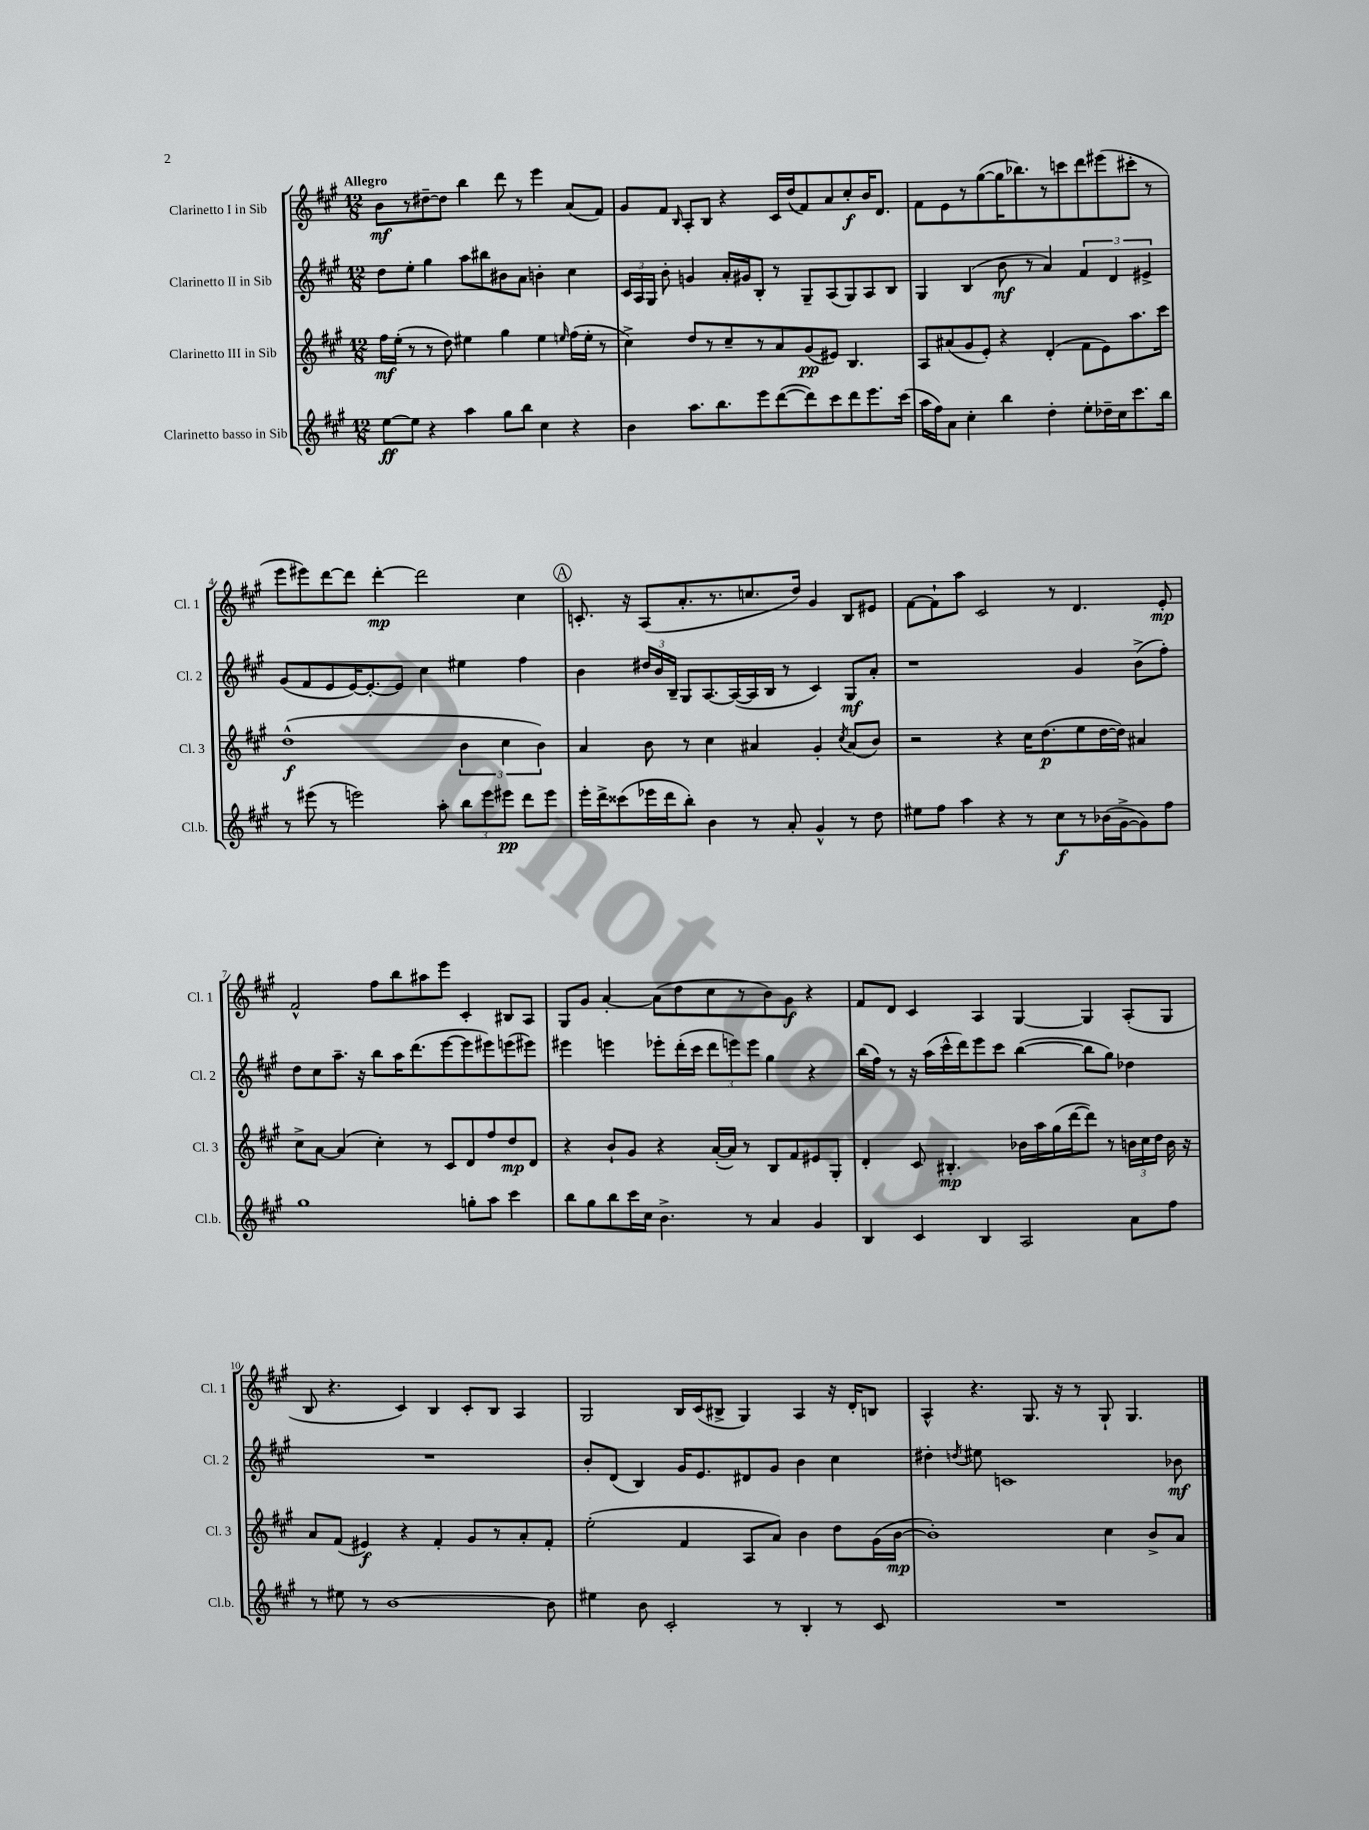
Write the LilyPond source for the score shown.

<<
\new StaffGroup <<
\new Staff = "s0" \with { instrumentName = "Clarinetto I in Sib" shortInstrumentName = "Cl. 1" } {
    \clef treble \key a \major \numericTimeSignature \time 12/8 \tempo "Allegro"
    \autoBeamOff b'8[\mf r8 dis''8~-- dis''8] b''4 d'''8 r8 e'''4 a'8[( fis'8]) |
    gis'8[ fis'8] \grace { b16 } a8[-. b8] r4 cis'16[ d''16( fis'8) a'8 cis''8-.\f b'16 d'8.] |
    fis'8[ e'8 r8 gis''8~( gis''16 bes''8.) r8 c'''8 d'''8 eis'''8( cis'''8]-. r8 |
    e'''8[ eis'''8) d'''8~ d'''8] d'''4~-.\mp d'''2 cis''4 |
    \mark \markup { \circle "A" } c'8.-. r16 a8[( a'8.-. r8. c''8. d''16]) gis'4 b8[ eis'8] |
    fis'8[~ fis'8-! a''8] cis'2 r8 d'4. e'8-.\mp |
    fis'2-^ fis''8[ b''8 ais''8 e'''8] cis'4-. bis8[ a8] |
    gis8[ gis'8] a'4~-. a'8[( d''8 cis''8 r8 b'8) gis'8]\f r4 |
    fis'8[ d'8] cis'4 a4 gis4~ gis4 a8[-.( gis8] |
    b8 r4. cis'4) b4 cis'8[-. b8] a4 |
    gis2 b16[ cis'16( bis8]-> gis4) a4 r16 d'16[-. b8] |
    a4-^ r4. gis8. r16 r8 gis8-! gis4. \bar "|." |
}
\new Staff = "s1" \with { instrumentName = "Clarinetto II in Sib" shortInstrumentName = "Cl. 2" } {
    \clef treble \key a \major \numericTimeSignature \time 12/8
    \autoBeamOff d''8[ e''8]-. gis''4 a''8[ bis''8 bis'8 a'8] b'4-. cis''4 |
    \tuplet 3/2 { cis'16[ a16 gis16] } b'8-. g'4 a'16[-. gis'16 b8]-. r8 gis8[-- a8( gis8) a8 b8] |
    gis4 b4( b'8\mf r8 a'4) \tuplet 3/2 { fis'4 d'4 eis'4-> } |
    gis'8[( fis'8 e'8 e'16~) e'8.~-. e'8] cis''4 eis''4 fis''4 |
    \mark \markup { \circle "A" } b'4 \tuplet 3/2 { dis''16[ b'16 b16]-- } gis8[ a8.~ a16~( a16 b16] r8 cis'4) gis8[\mf a'8]-. |
    r1 gis'4 b'8[->( fis''8]-.) |
    d''8[ cis''8 a''8.]-- r16 b''8[ a''16 d'''8.( e'''8~ e'''8 eis'''8) e'''8( eis'''8]) |
    eis'''4 e'''4 ees'''8[-. d'''16-.( cis'''16] \tuplet 3/2 { d'''8[ e'''8) e'''8] } gis''4 r4 |
    b''16[( fis''16]) r8 r16 a''16[( cis'''16-^ d'''16) e'''8 cis'''8] b''4~( b''8[ gis''8]) des''4 |
    R1. |
    b'8[-. d'8]( b4) gis'16[ e'8. dis'8 gis'8] b'4 cis''4 |
    dis''4-. \acciaccatura { d''8 } eis''8 c'1 bes'8\mf \bar "|." |
}
\new Staff = "s2" \with { instrumentName = "Clarinetto III in Sib" shortInstrumentName = "Cl. 3" } {
    \clef treble \key a \major \numericTimeSignature \time 12/8
    \autoBeamOff fis''16[\mf e''16]-.( r8 r8 d''8) eis''4 gis''4 eis''4 \grace { e''16 } fis''16[( e''16]-. r8 |
    cis''4->) d''8[ r8 cis''8-- r8 a'8 gis'8\pp( eis'8]) b4. |
    a8[ ais'8( gis'8 e'8]-.) r4 d'4-.( fis'8[ e'8) a''8. cis'''16] |
    d''1-^\f( \tuplet 3/2 { b'4 cis''4 b'4) } |
    \mark \markup { \circle "A" } a'4 b'8 r8 cis''4 ais'4 gis'4-. \acciaccatura { cis''8 } ais'8[( b'8]) |
    r2 r4 cis''16[ d''8.\p( e''8 d''16~ d''16]) ais'4 |
    cis''8[-> a'8]~ a'4( cis''4-.) r8 cis'8[ d'8 fis''8 d''8\mp d'8] |
    r4 b'8[-! gis'8] r4 a'16[~-.( a'16]) r8 b8[ fis'8 eis'8 gis8]-. |
    d'4-. cis'8 bis4.-.\mp bes'16[ a''16 gis''16( d'''16~ d'''8]) r8 \tuplet 3/2 { b'16[ cis''16 d''16] } b'16 r16 |
    a'8[ fis'8]( eis'4\f) r4 fis'4-. gis'8[ r8 a'8-. fis'8]-. |
    e''2-.( fis'4 a8[ a'8]) b'4 d''8[ gis'16( b'16]~\mp |
    b'1-.) cis''4 b'8[-> a'8] \bar "|." |
}
\new Staff = "s3" \with { instrumentName = "Clarinetto basso in Sib" shortInstrumentName = "Cl.b." } {
    \clef treble \key a \major \numericTimeSignature \time 12/8
    \autoBeamOff e''8[~\ff e''8] r4 a''4 gis''8[ b''8] cis''4 r4 |
    b'4 a''8.[ b''8. e'''8 d'''8~( d'''8) cis'''8 d'''8 e'''8. cis'''16]( |
    a''16[ fis''16) a'8] cis''4-. b''4 d''4-. e''8[-. des''16-- cis''16 cis'''8. b''16] |
    r8 eis'''8( r8 e'''2) a''8-. \tuplet 3/2 { b''8[ e'''8 eis'''8]\pp } d'''8[ eis'''8] |
    \mark \markup { \circle "A" } e'''16[-. d'''16-> cisis'''8( ees'''16 d'''16 b''8]-.) b'4 r8 a'8-. gis'4-^ r8 d''8 |
    eis''8[ fis''8] a''4 r4 r8 cis''8[\f r8 bes'16( gis'16~-> gis'8) fis''8] |
    gis''1 g''8[-. a''8] cis'''4 |
    b''8[ gis''8 b''8 cis'''16 cis''16] b'4.-> r8 a'4 gis'4 |
    b4 cis'4 b4 a2 a'8[ fis''8] |
    r8 eis''8 r8 b'1~ b'8 |
    eis''4 b'8 cis'2-. r8 b4-. r8 cis'8 |
    R1. \bar "|." |
}
>>
>>
